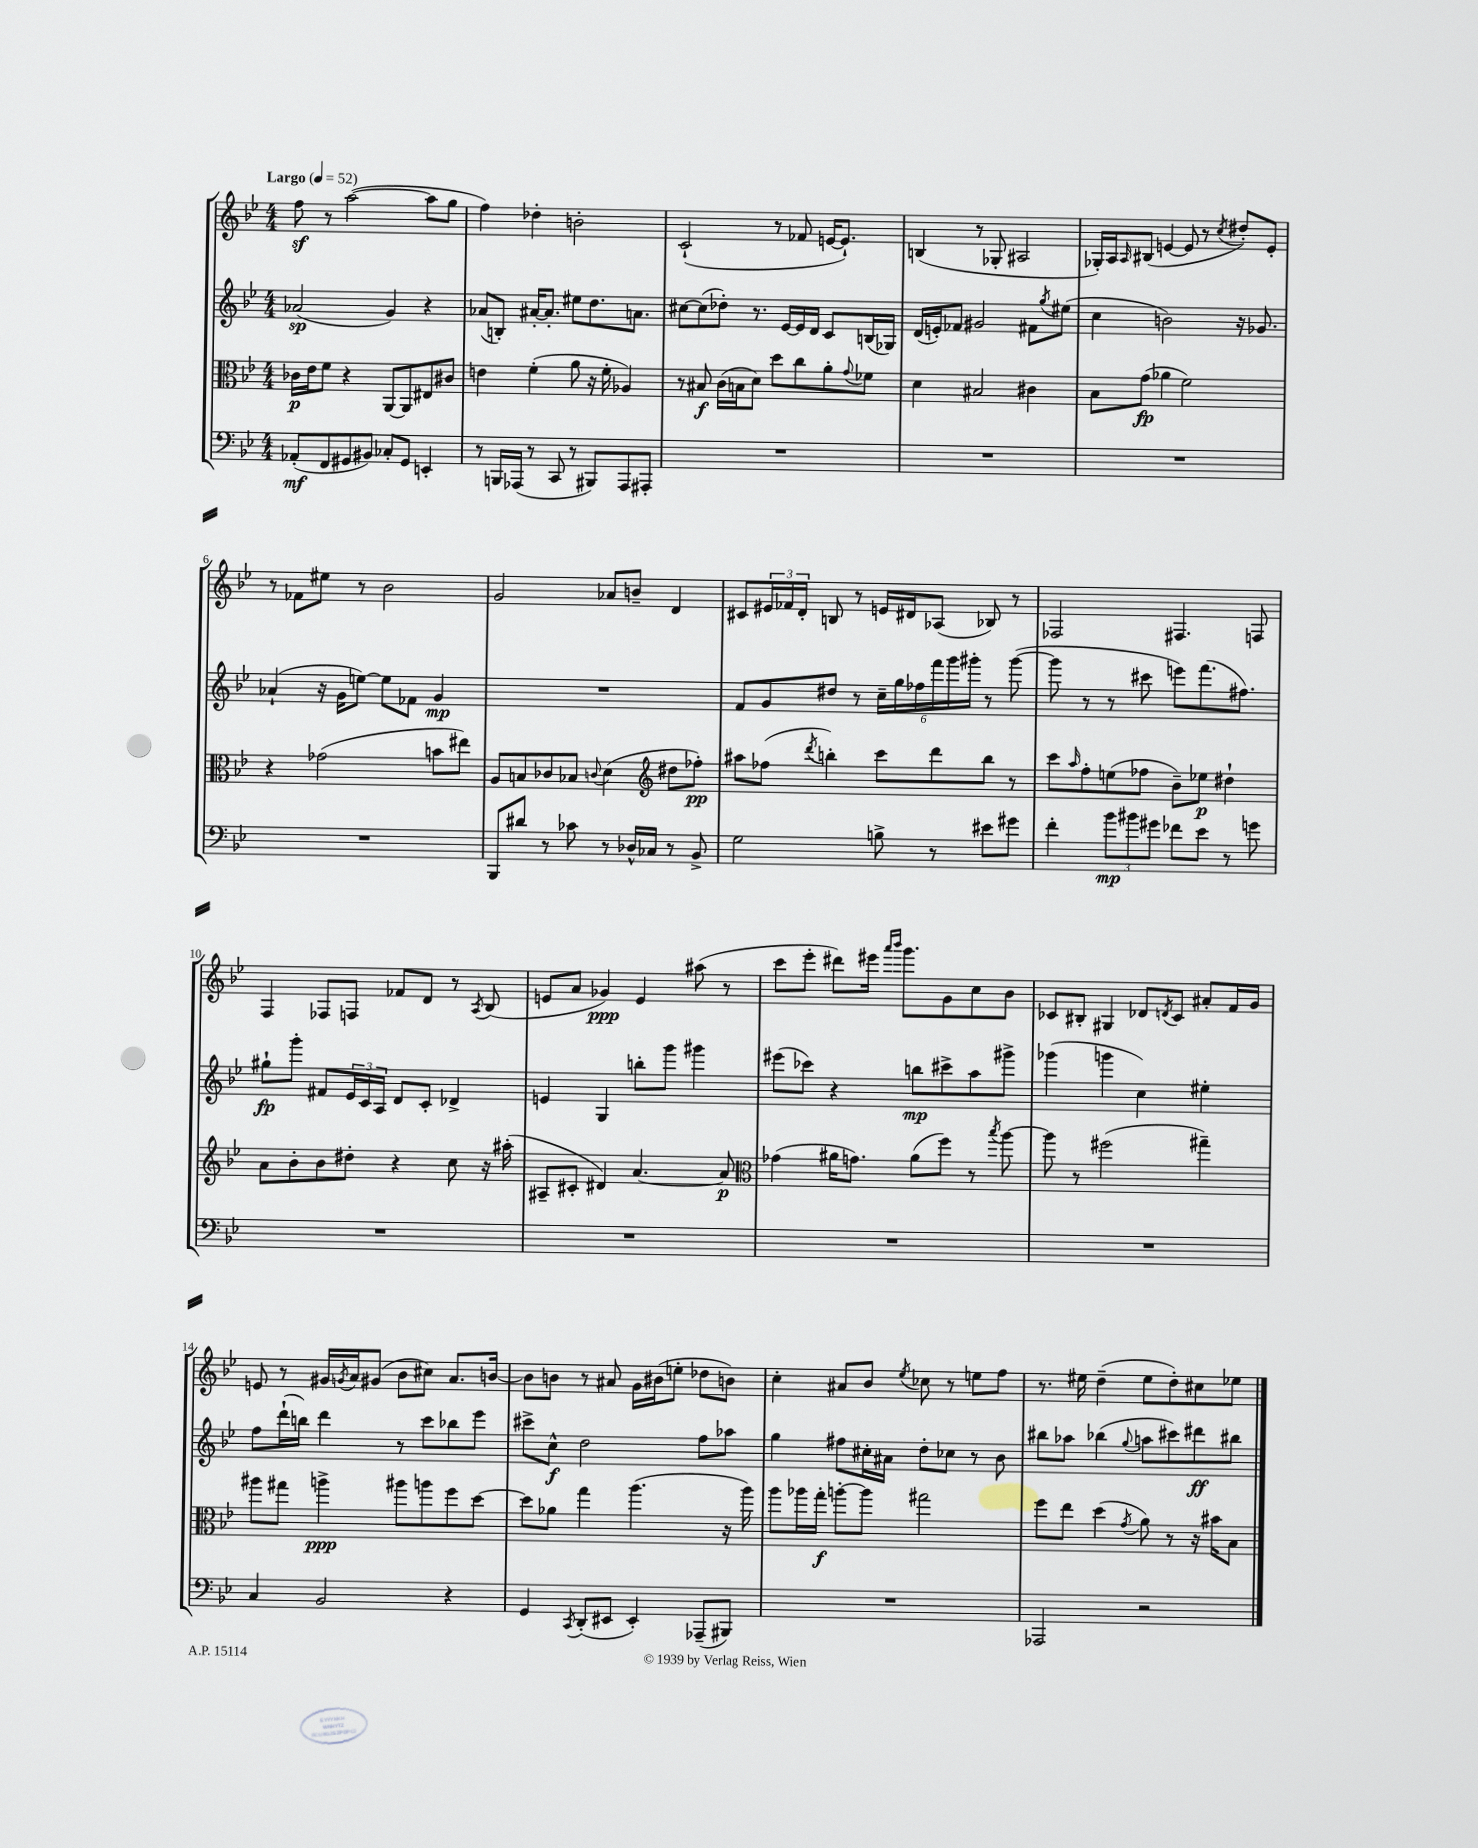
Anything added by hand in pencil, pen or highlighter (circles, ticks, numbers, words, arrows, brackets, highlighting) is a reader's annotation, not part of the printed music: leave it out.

**kern	**kern	**kern	**kern
*staff4	*staff3	*staff2	*staff1
*clefF4	*clefC3	*clefG2	*clefG2
*k[b-e-]	*k[b-e-]	*k[b-e-]	*k[b-e-]
*M4/4	*M4/4	*M4/4	*M4/4
*MM52	*MM52	*MM52	*MM52
(8AA-'	16c-	(2a-	8ff
.	16e-	.	.
8FF	8f	.	8r
8GG#	4r	.	([2aa
8BB#)	.	.	.
8C-'	[8AA	4g)	.
8GG#	8AA]	.	.
4EE'	8E#	4r	8aa]
.	8c#	.	8gg
=	=	=	=
8r	4e	(8a-	4ff)
16BBB	.	8B')	.
(16AAA-	.	.	.
8r	(4f'	[16a#'	4dd-'
.	.	8.a#']	.
8CC	.	.	.
8r	8a	8ee#	2b'
8BBB#)	16r	8.dd	.
.	16f'	.	.
8AAA-	4A-)	.	.
.	.	8.a	.
8AAA#'	.	.	.
=	=	=	=
1r	8r	[8cc#	(2c`
.	8B#	(8cc#]	.
.	(16c	8dd-')	.
.	16B	.	.
.	8d)	8.r	.
.	8dd	.	8r
.	.	[16e-	.
.	8cc	16e-]	8f-
.	.	16d	.
.	8a'	8c	[16e
.	.	.	8.e`])
.	8qqg	.	.
.	8f-	(16B	.
.	.	16G-)	.
=	=	=	=
1r	4d	(16d	(4B
.	.	16e')	.
.	.	8f-	.
.	2B#	2g#	8r
.	.	.	8G-'
.	.	.	2A#
.	4c#	8f#	.
.	.	8qgg	.
.	.	(8ee#	.
=	=	=	=
1r	8B-	4cc	16G-')
.	.	.	16A
.	.	.	16qqA
.	(8g	.	(8B#
.	4a-	2b)	[4e
.	2f)	.	8e]
.	.	.	8r
.	.	.	8qcc
.	.	16r	8dd#')
.	.	8.g-	.
.	.	.	8e'
=	=	=	=
1r	4r	(4a-`	8r
.	.	.	8f-
.	(2g-	16r	8ee#
.	.	16g	.
.	.	[8ee)	8r
.	.	8ee]	2b-
.	.	8f-	.
.	8b	4g	.
.	8ee#)	.	.
=	=	=	=
8BBB-	8A	1r	2g
8d#	8B	.	.
8r	8c-	.	.
8c-	8B-	.	.
.	8qqc	.	.
8r	(4d	.	8a-
16D-^^	.	.	8b~
16C-	.	.	.
*	*clefG2	*	*
8r	8dd#	.	4d
8BB-^	8ff-')	.	.
=	=	=	=
2G	8aa#	8f	8c#
.	(8ff-	8g	24e#
.	.	.	24f-
.	.	.	24d'
.	8qddd	.	.
.	4bb')	8dd#	8B
.	.	8r	8r
8B^	8ccc	24cc~	16e
.	.	24gg	.
.	.	.	16d#
.	.	24ff-	.
8r	8ddd	24fff	(8A-
.	.	24ggg	.
.	.	24ggg#'	.
8e#	8bb	8r	8B-)
8g#	8r	([8ggg#	8r
=	=	=	=
4f'	8ccc	8ggg#]	2F-
.	16qqaa	.	.
.	8ff'	8r	.
12b-	(8ee	8r	.
12b#	.	.	.
.	8ff-	8ccc#	.
12g#	.	.	.
8f-	8b-~)	8eee)	4.F#
8e-	8ee-	(8.fff	.
8r	4dd#`	.	.
.	.	8.ff#)	.
8g	.	.	8F
=	=	=	=
1r	8a	8gg#`	4F
.	8b-'	8ggg'	.
.	8b-	8f#	8F-
.	8dd#'	24e-	8F
.	.	24c	.
.	.	24A	.
.	4r	8d	8f-
.	.	8c'	8d
.	8cc	4d-^	8r
.	.	.	8qA
.	16r	.	(8B-
.	(16aa#'	.	.
=	=	=	=
1r	8A#~	4e	8e
.	8c#'	.	8a
.	4d#)	4G	4g-)
.	[4.a	8bb'	4e
.	.	8ggg	.
.	.	4ggg#	(8aa#
.	8a]	.	8r
=	=	=	=
*	*clefC3	*	*
1r	(4g-	(8eee#	8ccc
.	.	8ccc-)	8eee-'
.	16a#	4r	8ddd#)
.	8.g)	.	.
.	.	.	16eee#
.	.	.	16qqaaa
.	.	.	16qqbbb-
.	.	.	8.ggg
.	(8a#	8bb	.
.	8ff)	8ccc#^	8g
.	8r	8aa	8cc
.	8qbb-	.	.
.	[8aa	8ggg#^	8b-
=	=	=	=
1r	8aa]	(4ggg-	8c-
.	8r	.	8B#'
.	(2ff#	4ggg	4G#
.	.	4cc)	8d-
.	.	.	8qd
.	.	.	8c-
.	4gg#~)	4ee#'	8a#'
.	.	.	16f
.	.	.	16g
=	=	=	=
4C	8aa#	8ff	8e
.	8gg#	(16ddd`	8r
.	.	16bb)	.
2BB-	4aa^	4ddd	16g#
.	.	.	8qg
.	.	.	16a
.	.	.	(8g#
.	8aa#	8r	8b-
.	8aa	8ccc	8cc#)
4r	8ff	8bb-	8.a
.	[8dd	8eee-	.
.	.	.	[16b
=	=	=	=
4GG	8dd]	8ccc#^	8b]
.	8a-	8cc^^	8b
8qCC	.	.	.
(8DD'	4gg	2dd	8r
8EE#	.	.	8a#
4EE#')	(4.aa	.	16g
.	.	.	(16b#
.	.	.	8ee'
(8AAA-~	.	8ff	8dd-
8BBB#)	16r	8aa-	8b)
.	16aa)	.	.
=	=	=	=
1r	8aa	4gg	4cc'
.	16aa-	.	.
.	16gg'	.	.
.	[8aa'	8ff#	8a#
.	8aa]	16cc#'	8b-
.	.	16a#	.
.	.	.	8qee-
.	2gg#	8dd'	8cc-
.	.	8cc-	8r
.	.	8r	8ee
.	.	8b-	8ff
=	=	=	=
2AAA-	8ff	8bb#	8.r
.	8ee-	8aa-	.
.	.	.	16ee#
.	(4dd	(4bb-	(4dd~
.	8qg	8qqgg	.
2r	8a)	8aa	8ee#
.	8r	8ccc#)	8dd')
.	16r	8ddd#	8cc#
.	16b#	.	.
.	8B-	8bb#	8ee-
==	==	==	==
*-	*-	*-	*-
